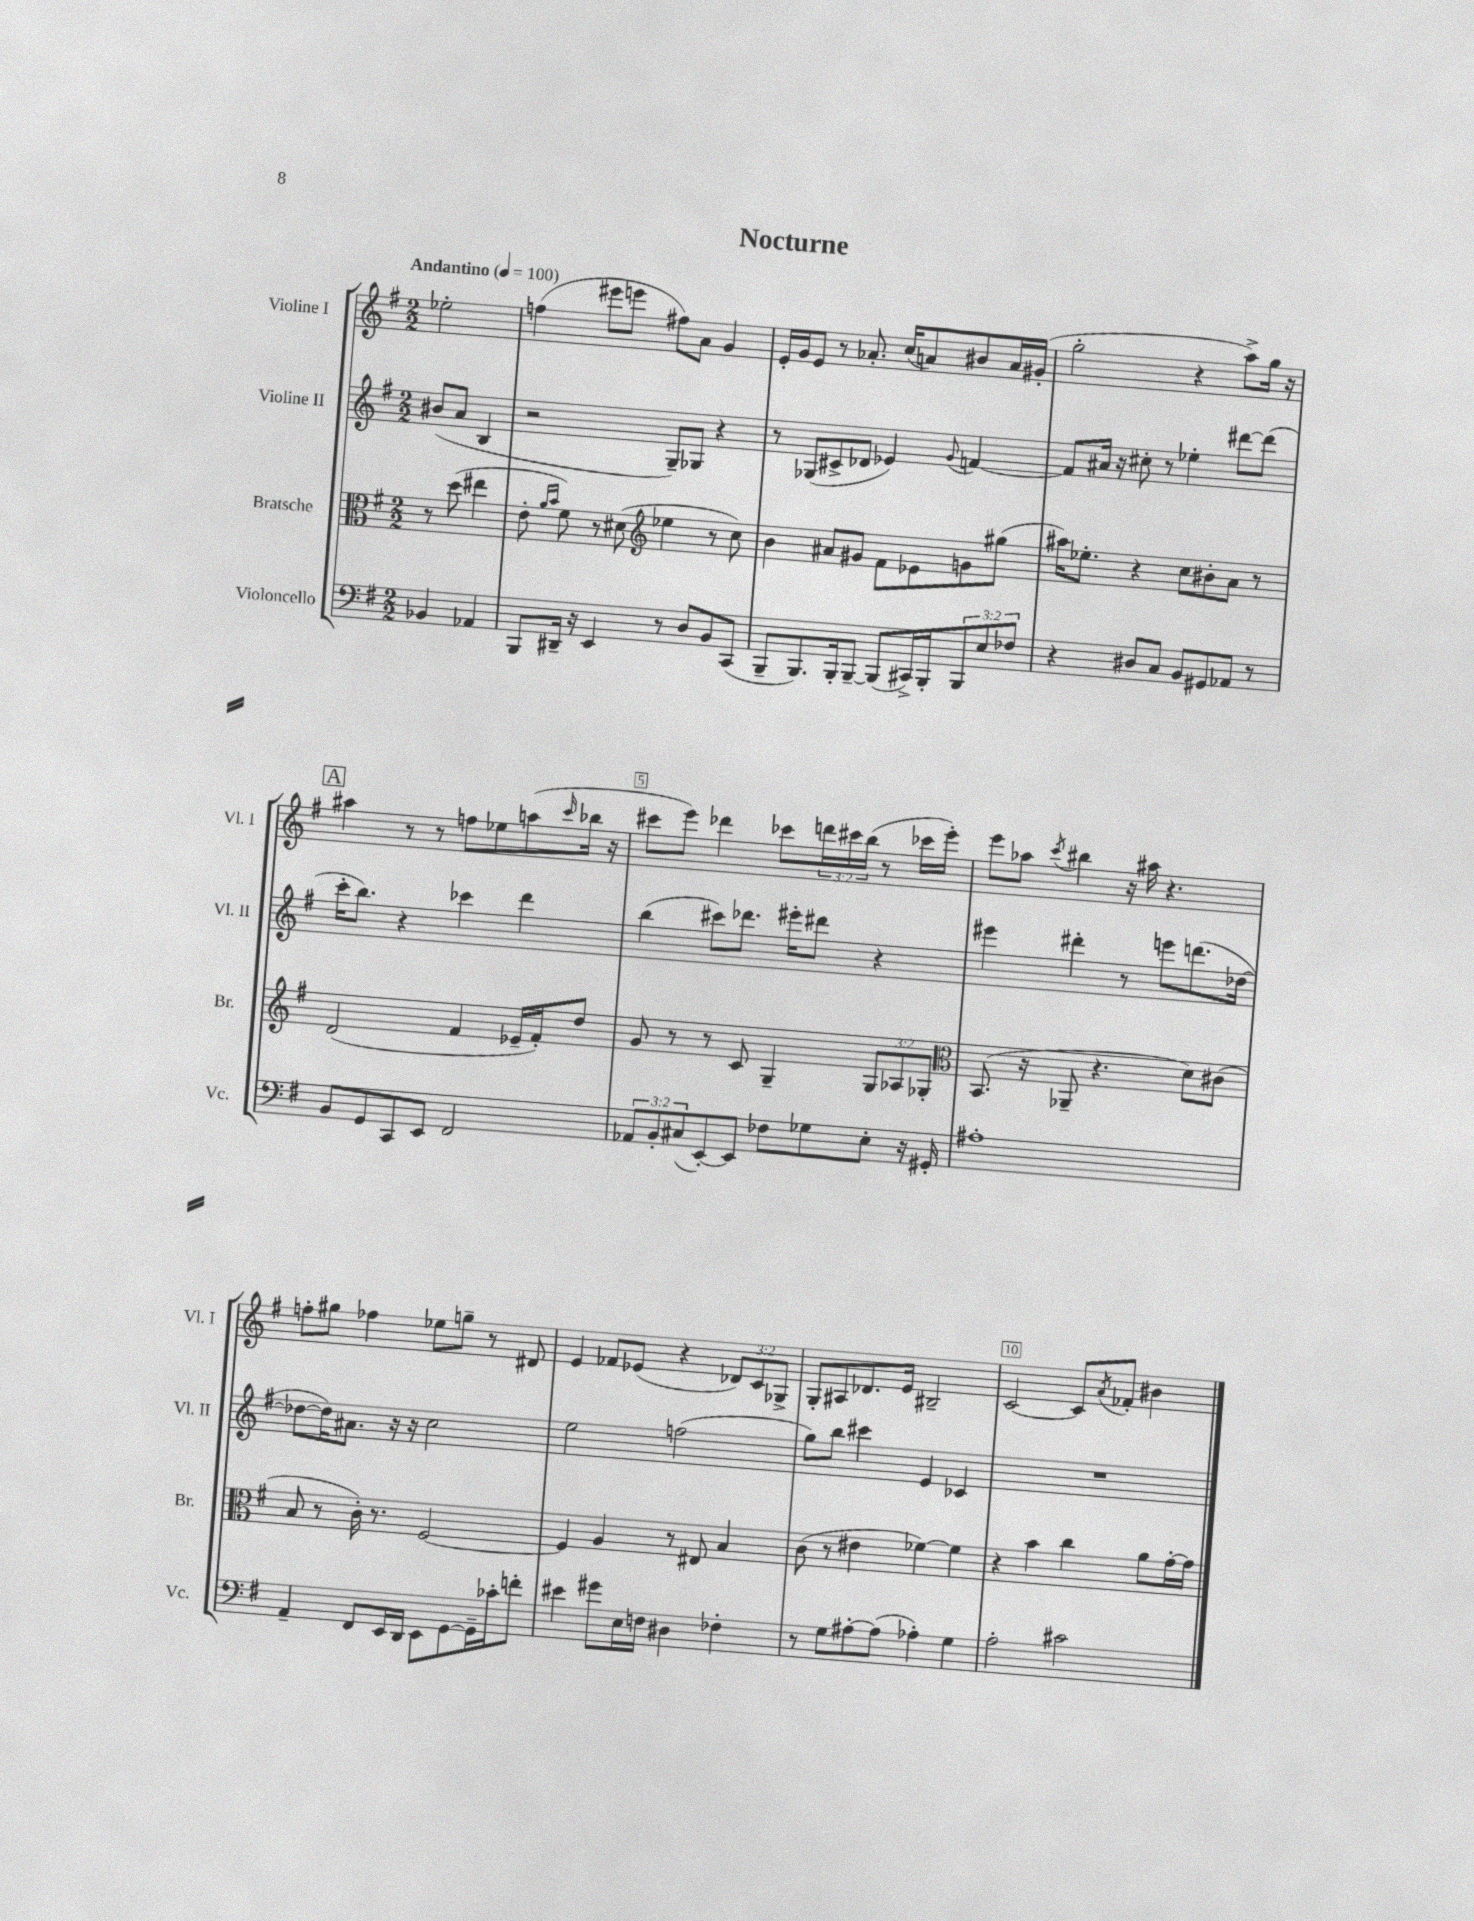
\header { title = "Nocturne" }
<<
\new StaffGroup <<
\new Staff = "s0" \with { instrumentName = "Violine I" shortInstrumentName = "Vl. I" } {
    \clef treble \key g \major \numericTimeSignature \time 2/2 \override Staff.TupletNumber.text = #tuplet-number::calc-fraction-text \partial 2 \tempo "Andantino" 4 = 100
    ees''2-. |
    f''4( eis'''8 e'''8 fis''8) a'8 g'4 |
    e'16-. g'16 e'8 r8 aes'8.-. c''16( a'8) bis'8 a'16 gis'16-.( |
    g''2-. r4 a''8->) g''16 r16 |
    \mark \markup { \box "A" } ais''4 r8 r8 f''8 ees''8 a''8( \grace { c'''16 } bes''16 r16 |
    cis'''8 e'''8) des'''4 ces'''8 \tuplet 3/2 { d'''16 cis'''16 b''16( } r8 ces'''16 e'''16-.) |
    e'''8 aes''8 \acciaccatura { c'''8 } bis''4 r16 ais''16 r4. |
    f''8-. gis''8 fes''4 ees''8 g''8-- r8 dis'8 |
    e'4 fes'8 ees'8( r4 \tuplet 3/2 { des'8) c'8 ges8-> } |
    g8-. ais8 des'8. e'16 bis2-- |
    c'2~ c'8 \acciaccatura { a'8 } fes'8-. bis'4 \bar "|." |
}
\new Staff = "s1" \with { instrumentName = "Violine II" shortInstrumentName = "Vl. II" } {
    \clef treble \key g \major \numericTimeSignature \time 2/2 \partial 2
    bis'8( a'8 b4 |
    r2 g8--) ges8 r4 |
    r8 ges8( cis'8-> des'8 ees'4) \appoggiatura { g'8 } f'4~ |
    f'8 ais'16 r16 cis''8-. r8 ees''4-. dis'''8~ dis'''8( |
    \mark \markup { \box "A" } c'''16-. b''8.) r4 ces'''4 d'''4 |
    b''4( cis'''8) des'''8. eis'''16-. dis'''8 r4 |
    eis'''4 dis'''4-. r8 e'''8 d'''8.( des''16~ |
    des''8~ des''16) ais'8. r16 r16 c''2 |
    e''2 f''2( |
    g''8) b''8 cis'''4 e'4 ces'4 |
    R1 \bar "|." |
}
\new Staff = "s2" \with { instrumentName = "Bratsche" shortInstrumentName = "Br." } {
    \clef alto \key g \major \numericTimeSignature \time 2/2 \override Staff.TupletNumber.text = #tuplet-number::calc-fraction-text \partial 2
    r8 d''8( eis''4 |
    e'8-. \grace { a'16 b'16 } fis'8) r8 dis'8( \clef treble ees''4 r8 c''8) |
    b'4 ais'8 gis'8 fis'8 ees'8 g'8 gis''8( |
    ais''16) ees''8.-. r4 c''8 bis'8-. a'8 r8 |
    \mark \markup { \box "A" } d'2( fis'4 ees'16-- fis'16-.) d''8 |
    g'8 r8 r8 c'8 g4-- \tuplet 3/2 { g8 aes8 ges8-. } |
    \clef alto b,8.( r16 aes,8-- r4. d'8) cis'8( |
    b8 r8 c'16-.) r8. fis2~ |
    fis4 a4 r8 eis8 b4 |
    c'8( r8 eis'4 fes'4~) fes'4 |
    r4 b'4 c''4 a'8 g'16~-. g'16 \bar "|." |
}
\new Staff = "s3" \with { instrumentName = "Violoncello" shortInstrumentName = "Vc." } {
    \clef bass \key g \major \numericTimeSignature \time 2/2 \override Staff.TupletNumber.text = #tuplet-number::calc-fraction-text \partial 2
    bes,4 aes,4 |
    b,,8 dis,16-- r16 e,4 r8 d8 b,8 c,8( |
    b,,8-- b,,8.) b,,16-. b,,8~-- b,,8( cis,16->) b,,16-. \tuplet 3/2 { b,,8 e8 fes8 } |
    r4 dis8 c8 b,8 gis,8 aes,8 r8 |
    \mark \markup { \box "A" } b,8 g,8 c,8 e,8 fis,2 |
    \tuplet 3/2 { aes,8 b,8-. cis8( } e,8~-.) e,8 fes8 ges8 e8-. r16 gis,16-. |
    ais1-. |
    a,4-- fis,8 e,16 d,16 e,8 g,8~ g,16-- ces'16-. f'8-. |
    eis'4 gis'8 e16 f16 dis4 fes4-. |
    r8 g8 ais8~-. ais8( aes4-.) g4 |
    a2-. cis'2 \bar "|." |
}
>>
>>
\layout { \context { \Score \override BarNumber.break-visibility = ##(#f #t #t) barNumberVisibility = #(every-nth-bar-number-visible 5) \override BarNumber.stencil = #(make-stencil-boxer 0.1 0.3 ly:text-interface::print) } }
